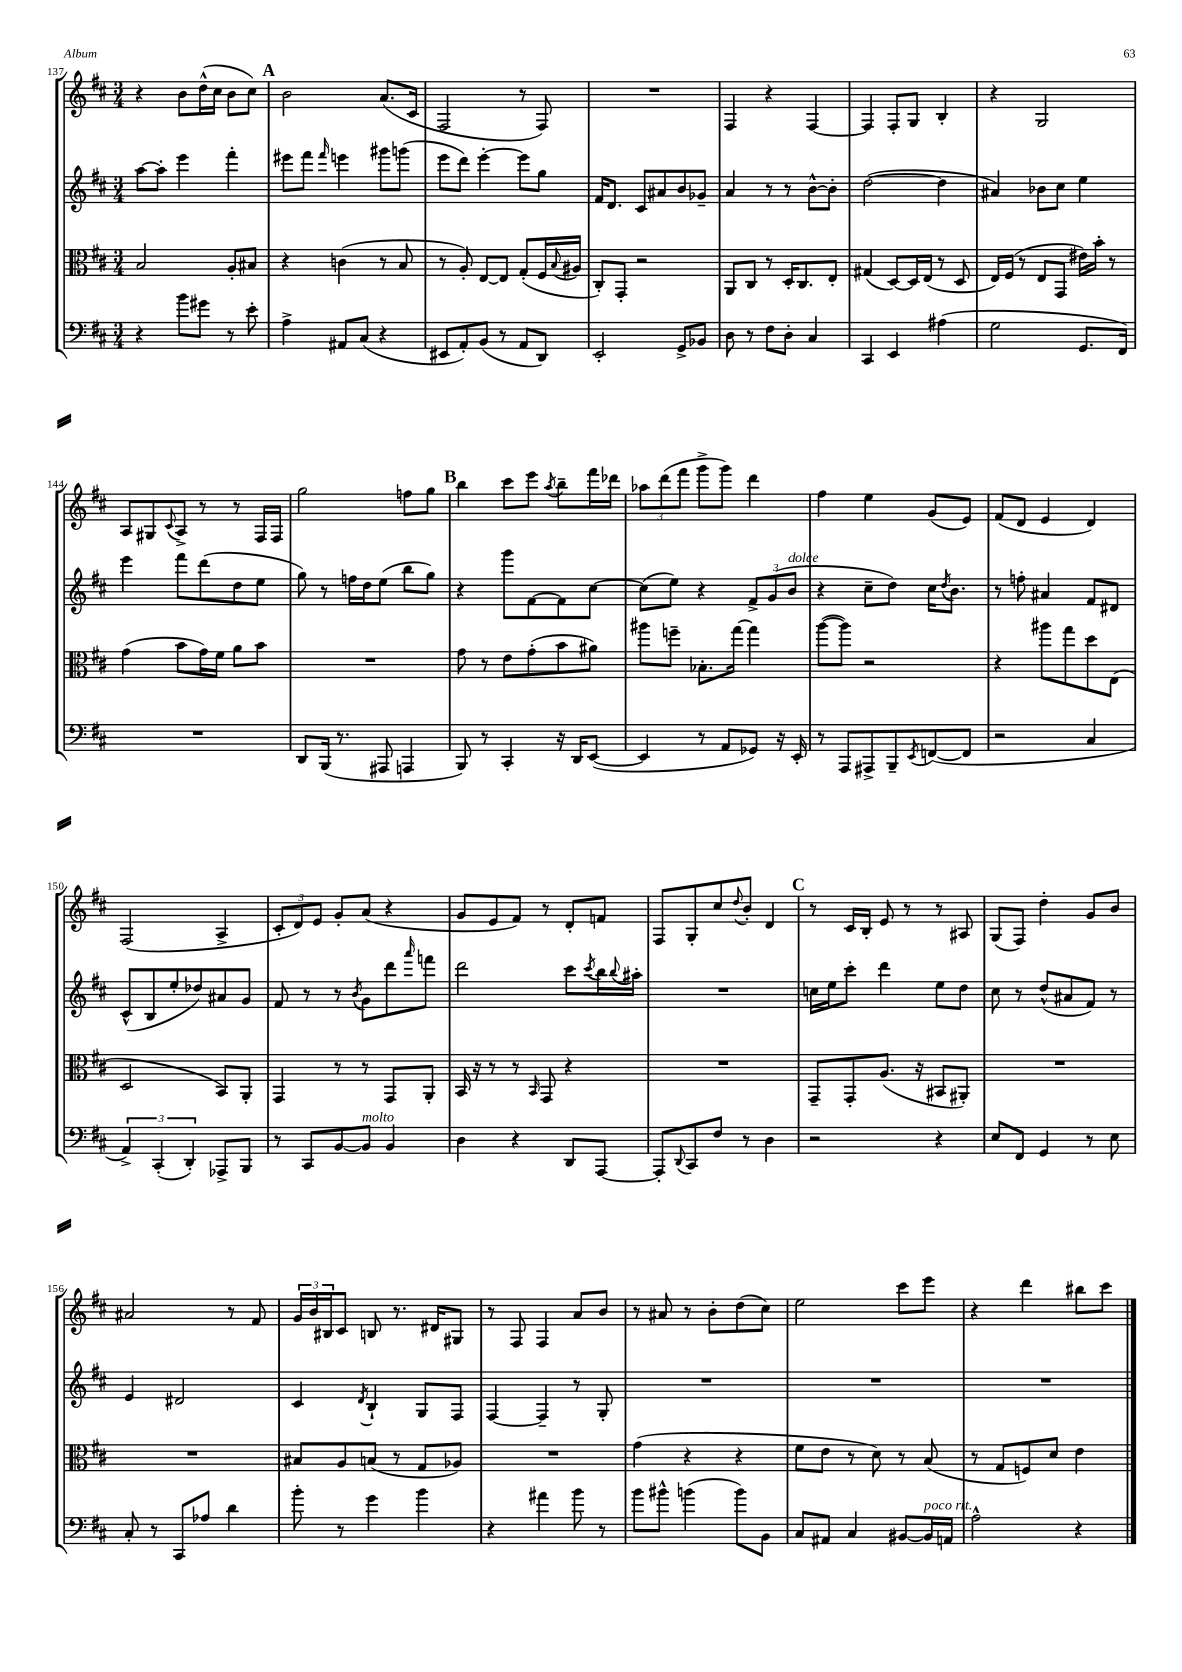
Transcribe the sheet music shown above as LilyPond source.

<<
\new StaffGroup <<
\new Staff = "s0" {
    \clef treble \key d \major \numericTimeSignature \time 3/4
    r4 b'8 d''16-^( cis''16 b'8 cis''8) |
    \mark \markup { \bold "A" } b'2 a'8.( cis'16 |
    fis2 r8 fis8) |
    R2. |
    fis4 r4 fis4~ |
    fis4 fis8-. g8 b4-. |
    r4 g2 |
    a8 gis8 \appoggiatura { cis'8 } a8-> r8 r8 fis16 fis16 |
    g''2 f''8 g''8 |
    \mark \markup { \bold "B" } b''4 cis'''8 e'''8 \acciaccatura { a''8 } b''8-- fis'''16 des'''16 |
    \tuplet 3/2 { aes''8 d'''8( fis'''8 } g'''8-> g'''8) d'''4 |
    fis''4 e''4 g'8( e'8) |
    fis'8( d'8 e'4 d'4) |
    fis2( a4-> |
    \tuplet 3/2 { cis'8-. d'8) e'8 } g'8-. a'8( r4 |
    g'8 e'8 fis'8) r8 d'8-. f'8 |
    fis8 g8-. cis''8 \appoggiatura { d''8 } b'8-. d'4 |
    \mark \markup { \bold "C" } r8 cis'16 b16-. e'8 r8 r8 ais8 |
    g8( fis8) d''4-. g'8 b'8 |
    ais'2 r8 fis'8 |
    \tuplet 3/2 { g'16 b'16 bis16 } cis'8 b8 r8. dis'16 gis8 |
    r8 fis8 fis4 a'8 b'8 |
    r8 ais'8 r8 b'8-. d''8( cis''8) |
    e''2 cis'''8 e'''8 |
    r4 d'''4 bis''8 cis'''8 \bar "|." |
}
\new Staff = "s1" {
    \clef treble \key d \major \numericTimeSignature \time 3/4
    a''8~ a''8-. e'''4 fis'''4-. |
    \mark \markup { \bold "A" } eis'''8 fis'''8 \grace { fis'''16 } e'''4 gis'''8 g'''8( |
    e'''8 d'''8) e'''4~-. e'''8 g''8 |
    fis'16 d'8. cis'8 ais'8 b'8 ges'8-- |
    a'4 r8 r8 b'8~-^ b'8-. |
    d''2~( d''4 |
    ais'4) bes'8 cis''8 e''4 |
    e'''4 fis'''8 d'''8( d''8 e''8 |
    g''8) r8 f''16 d''16 e''8( b''8 g''8) |
    \mark \markup { \bold "B" } r4 g'''8 fis'8~ fis'8 cis''8~ |
    cis''8( e''8) r4 \tuplet 3/2 { fis'8-> g'8( b'8^\markup { \italic "dolce" } } |
    r4 cis''8-- d''8) cis''16 \acciaccatura { d''8 } b'8. |
    r8 f''8-. ais'4 fis'8 dis'8 |
    cis'8-^( b8 e''8-. des''8) ais'8 g'8 |
    fis'8 r8 r8 \acciaccatura { b'8 } g'8 d'''8 \grace { a'''16 } f'''8 |
    d'''2 cis'''8 \acciaccatura { cis'''8 } b''16 \appoggiatura { b''8 } ais''16-. |
    R2. |
    \mark \markup { \bold "C" } c''16 e''16 cis'''8-. d'''4 e''8 d''8 |
    cis''8 r8 d''8-^( ais'8 fis'8) r8 |
    e'4 dis'2 |
    cis'4 \acciaccatura { d'8 } b4-! g8 fis8 |
    fis4~ fis4-- r8 g8-. |
    R2. |
    R2. |
    R2. \bar "|." |
}
\new Staff = "s2" {
    \clef alto \key d \major \numericTimeSignature \time 3/4
    b2 a8-. bis8 |
    \mark \markup { \bold "A" } r4 c'4( r8 b8 |
    r8 a8-.) e8~ e8 g8-.( fis16 \appoggiatura { b8 } ais16 |
    cis8-.) g,8-. r2 |
    a,8 cis8 r8 d16-. cis8. e8-. |
    gis4( d8~) d16 e16( r8 d8 |
    e16) fis16( r8 e8 g,8 eis'16) b'16-. r8 |
    g'4( b'8 g'16) fis'16 a'8 b'8 |
    R2. |
    \mark \markup { \bold "B" } g'8 r8 e'8 g'8-.( b'8 ais'8) |
    ais''8 f''8-- bes8.-. g''16~ g''4 |
    a''8~( a''8) r2 |
    r4 ais''8 g''8 d''8 e8( |
    d2 b,8) a,8-. |
    g,4 r8 r8 g,8 a,8-. |
    b,16 r16 r8 r8 \grace { b,16 } g,8 r4 |
    R2. |
    \mark \markup { \bold "C" } g,8-- g,8-. a8.( r16 bis,8 ais,8-.) |
    R2. |
    R2. |
    bis8 a8 b8( r8 g8 aes8) |
    R2. |
    g'4( r4 r4 |
    fis'8 e'8 r8 d'8) r8 b8( |
    r8 g8 f8) d'8 e'4 \bar "|." |
}
\new Staff = "s3" {
    \clef bass \key d \major \numericTimeSignature \time 3/4
    r4 b'8 gis'8 r8 e'8-. |
    \mark \markup { \bold "A" } a4-> ais,8 cis8( r4 |
    eis,8 a,8-.) b,8( r8 a,8 d,8) |
    e,2-. g,8-> bes,8 |
    d8 r8 fis8 d8-. cis4 |
    cis,4 e,4 ais4( |
    g2 g,8. fis,16) |
    R2. |
    d,8 b,,16( r8. ais,,8 a,,4 |
    \mark \markup { \bold "B" } b,,8) r8 cis,4-. r16 d,16 e,8~( |
    e,4 r8 a,8 ges,8) r16 e,16-. |
    r8 a,,8 ais,,8-> b,,8-- \acciaccatura { e,8 } f,8~( f,8 |
    r2 cis4 |
    \tuplet 3/2 { a,4->) cis,4-.( d,4-.) } aes,,8-> b,,8 |
    r8 cis,8 b,8~ b,8^\markup { \italic "molto" } b,4 |
    d4 r4 d,8 a,,8~ |
    a,,8-. \appoggiatura { d,8 } cis,8 fis8 r8 d4 |
    \mark \markup { \bold "C" } r2 r4 |
    e8 fis,8 g,4 r8 e8 |
    cis8-. r8 cis,8 aes8 d'4 |
    b'8-. r8 g'4 b'4 |
    r4 ais'4 b'8 r8 |
    b'8 bis'8-^ b'4( b'8) b,8 |
    cis8 ais,8 cis4 bis,8~ bis,16^\markup { \italic "poco rit." } a,16 |
    a2-^ r4 \bar "|." |
}
>>
>>
\layout { \context { \Score currentBarNumber = #137 } }
